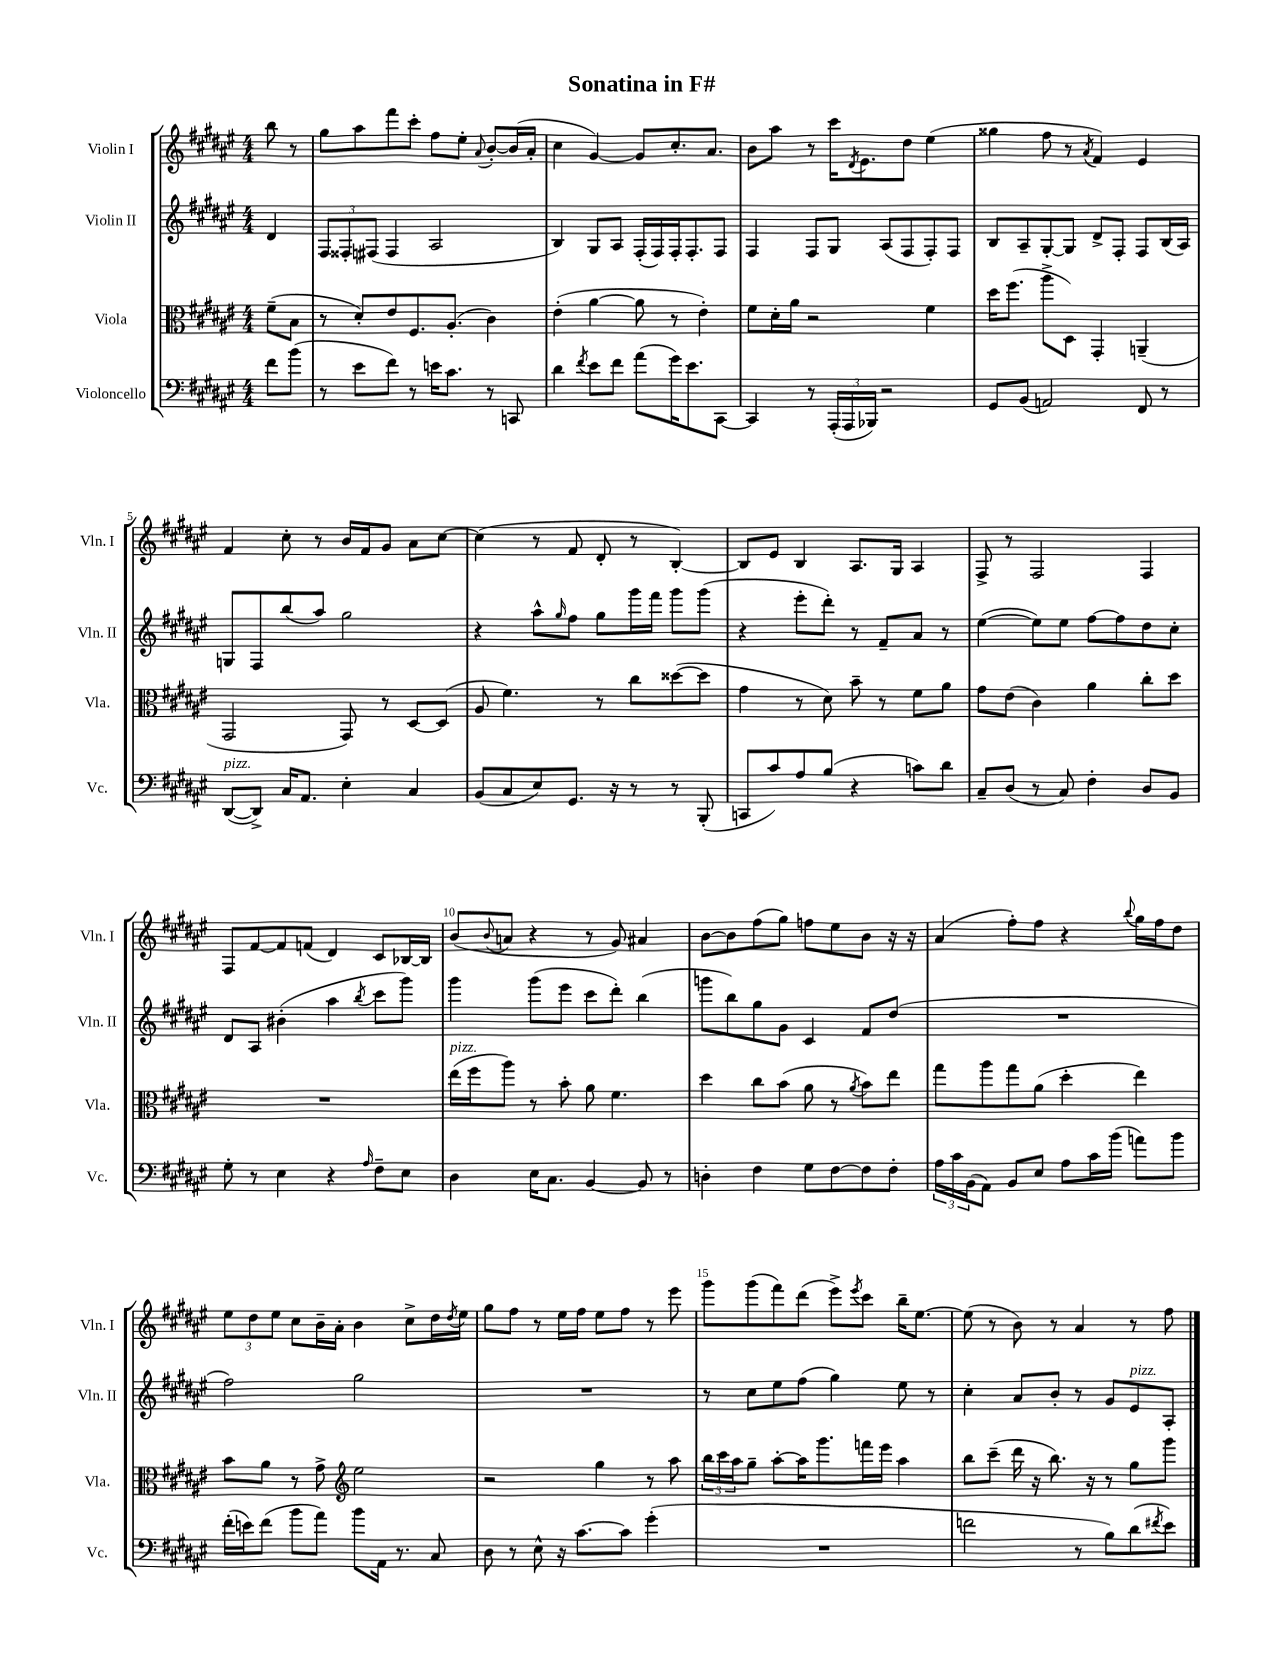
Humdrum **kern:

**kern	**kern	**kern	**kern
*part4	*part3	*part2	*part1
*staff4	*staff3	*staff2	*staff1
*I"Violoncello	*I"Viola	*I"Violin II	*I"Violin I
*I'Vc.	*I'Vla.	*I'Vln. II	*I'Vln. I
*clefF4	*clefC3	*clefG2	*clefG2
*k[f#c#g#d#a#e#]	*k[f#c#g#d#a#e#]	*k[f#c#g#d#a#e#]	*k[f#c#g#d#a#e#]
*M4/4	*M4/4	*M4/4	*M4/4
=	=	=	=
8f#\L	(8f#~\L	4d#/	8bb\
(8b\J	8B\J	.	8r
=1	=1	=1	=1
8r	8r	12F#/L	8gg#\L
.	.	12F##X'/	.
8e#\L	8d#'/L)	.	8aa#\
.	.	(12F#X/J	.
8f#\J)	8e#/	4F#/	8fff#\
8r	8.F#/	.	8ccc#'\J
16en\KL	.	2A#/	8ff#\L
8.c#\J	(8.A#'/J	.	.
.	.	.	8ee#'\J
.	.	.	8qqa#/
8r	4c#\)	.	[8b'/L
8CCn/	.	.	(16b/L]
.	.	.	16a#'/JJ
=2	=2	=2	=2
4d#\	(4e#'\	4B/)	4cc#\
8qf#/	.	.	.
8e#\L	[4a#\	8G#/L	[4g#/)
8f#\J	.	8A#/J	.
(8a#\L	8a#\]	(16F#'/LL	8g#/L]
.	.	16F#/)	.
16g#\K)	8r	16F#'/J	8.cc#'/
8.e#\	.	8.F#'/	.
.	4e#'\)	.	.
.	.	.	8.a#/J
[8CC#\J	.	8F#/J	.
=3	=3	=3	=3
4CC#/]	8f#\L	4F#/	8b\L
.	16d#'\L	.	8aa#\J
.	16a#\JJ	.	.
8r	2r	8F#/L	8r
(24AAA#'/LL	.	8G#/J	16ccc#\KL
24AAA#/	.	.	.
.	.	.	8qd#/
.	.	.	8.e#\
24BBB-X/JJ)	.	.	.
2r	.	(8A#/L	.
.	.	8F#/	8dd#\J
.	4f#\	8F#'/)	(4ee#\
.	.	8F#/J	.
=4	=4	=4	=4
8GG#/L	16dd#\KL	8B/L	4gg##X\
.	(8.ff#\J	.	.
(8BB/J	.	8A#~/	.
2AAn/)	8aa#^\L	[8G#'/	8ff#\
.	8D#\J)	8G#/J]	8r
.	.	.	8qa#/
.	4GG#'/	8d#^/L	4f#/)
.	.	8F#'/J	.
8FF#/	(4AAn~/	8F#/L	4e#/
8r	.	(16B/L	.
.	.	16A#/JJ)	.
!!LO:LB:g=z
=5	=5	=5	=5
!LO:TX:a:i:t=pizz.	!	!	!
([8DD#/L	2GG#/	8Gn/L	4f#/
8DD#^/J])	.	8F#/	.
16C#/KL	.	(8bb/	8cc#'\
8.AA#/J	.	.	.
.	.	8aa#/J)	8r
4E#'\	8GG#/)	2gg#\	16b/LL
.	.	.	16f#/J
.	8r	.	8g#/J
4C#/	[8D#/L	.	8a#\L
.	(8D#/J]	.	[8cc#\J
=6	=6	=6	=6
(8BB/L	8A#/	4r	(4cc#\]
8C#/	4.f#\)	.	.
8E#/)	.	8aa#^^\L	8r
.	.	16qqgg#/	.
8.GG#/J	.	8ff#\J	8f#/
.	8r	8gg#\L	8d#'/
16r	.	.	.
8r	8cc#\L	16ggg#\L	8r
.	.	16fff#\JJ	.
8r	([8dd##X\	8ggg#\L	[4B'/)
(8BBB'/	8dd##\J]	(8ggg#\J	.
=7	=7	=7	=7
8CCn/L	4g#\	4r	8B/L]
8c#/)	.	.	8e#/J
8A#/	8r	8eee#'\L	4B/
(8B/J	8d#\)	8ddd#'\J)	.
4r	8b~\	8r	8.A#/L
.	8r	8f#~/L	.
.	.	.	16G#/Jk
8cn\L)	8f#\L	8a#/J	4A#/
8d#\J	8a#\J	8r	.
=8	=8	=8	=8
8C#~/L	8g#\L	([4ee#\	8F#^/
(8D#/J	(8e#\J	.	8r
8r	4c#\)	8ee#\L])	2F#/
8C#/)	.	8ee#\J	.
4F#'\	4a#\	[8ff#\L	.
.	.	8ff#\]	.
8D#/L	8cc#'\L	8dd#\	4F#/
8BB/J	8dd#\J	8cc#'\J	.
!!LO:LB:g=z
=9	=9	=9	=9
8G#'\	1r	8d#/L	8F#/L
8r	.	8A#/J	[8f#/
4E#\	.	(4b#X'\	8f#/]
.	.	.	(8fn/J
4r	.	4aa#\	4d#/)
16qqA#/	.	8qbb/	.
8F#~\L	.	8ccc#\L	8c#/L
8E#\J	.	8ggg#\J)	[16B-X/L
.	.	.	16B-/JJ]
=10	=10	=10	=10
!	!LO:TX:a:i:t=pizz.	!	!
4D#\	(16ee#\LL	4ggg#\	(8b/L
.	16ff#\J	.	.
.	.	.	8qqb/
.	8aa#\J)	.	8an/J
16E#\KL	8r	(8ggg#\L	4r
8.C#\J	.	.	.
.	8b'\	8eee#\J	.
[4BB/	8a#\	8ccc#\L	8r
.	4.f#\	8ddd#'\J)	8g#/)
8BB/]	.	(4bb\	4a#X/
8r	.	.	.
=11	=11	=11	=11
4Dn'\	4dd#\	8gggn\L	[8b\L
.	.	8bb\)	8b\]
4F#\	8cc#\L	8gg#\	(8ff#\
.	(8b\J	8g#\J	8gg#\J)
8G#\L	8a#\	4c#/	8ffn\L
[8F#\	8r	.	8ee#\
.	8qa#/	.	.
8F#\]	8b\L)	8f#/L	8b\J
8F#'\J	8ee#\J	(8dd#/J	16r
.	.	.	16r
=12	=12	=12	=12
24A#\LL	8gg#\L	1r	(4a#/
24c#\	.	.	.
(24BB\J	.	.	.
8AA#\J)	8aa#\	.	.
8BB/L	8gg#\	.	8ff#'\L)
8E#/J	(8a#\J	.	8ff#\J
8A#\L	4dd#'\	.	4r
16c#\L	.	.	.
(16b\JJ	.	.	.
.	.	.	8qqbb/
8an\L)	4ee#\)	.	16gg#\LL
.	.	.	16ff#\J
8b\J	.	.	8dd#\J
!!LO:LB:g=z
=13	=13	=13	=13
(16f#'\LL	8b\L	2ff#\)	12ee#\L
16en\J)	.	.	.
.	.	.	12dd#\
(8f#\J	8a#\J	.	.
.	.	.	12ee#\J
8b\L	8r	.	8cc#\L
8a#\J)	8g#^\	.	16b~\L
.	.	.	16a#'\JJ
*	*clefG2	*	*
8b\L	2ee#\	2gg#\	4b\
16AA#\Jk	.	.	.
8.r	.	.	.
.	.	.	8cc#^\L
8C#/	.	.	16dd#\L
.	.	.	8qdd#/
.	.	.	16ee#\JJ
=14	=14	=14	=14
8D#\	2r	1r	8gg#\L
8r	.	.	8ff#\J
8E#^^\	.	.	8r
16r	.	.	16ee#\LL
[8.c#\L	.	.	16ff#\JJ
.	4gg#\	.	8ee#\L
8c#\J]	.	.	8ff#\J
(4g#'\	8r	.	8r
.	8aa#\	.	8eee#\
=15	=15	=15	=15
1r	24bb\LL	8r	8ggg#\L
.	24ccc#\	.	.
.	24aa#\J	.	.
.	8gg#~\J	8cc#\L	(8ggg#\
.	[8aa#'\L	8ee#\	8fff#\)
.	16aa#\K]	(8ff#\J	(8ddd#\J
.	8.ggg#\	.	.
.	.	4gg#\)	8eee#^\L)
.	.	.	8qeee#/
.	16fffn\L	.	8ccc#\J
.	16eee#\JJ	.	.
.	4aa#\	8ee#\	16bb~\KL
.	.	.	[8.ee#\J
.	.	8r	.
=16	=16	=16	=16
2fn\	8bb\L	4cc#'\	(8ee#\]
.	(8ccc#~\J	.	8r
.	16ddd#\	8a#/L	8b\)
.	16r	.	.
.	8.bb\)	8b'/J	8r
8r	.	8r	4a#/
.	16r	.	.
8B\L)	8r	8g#/L	.
!	!	!LO:TX:a:i:t=pizz.	!
(8d#\	8gg#\L	8e#/	8r
8qf#X/	.	.	.
8e#\J)	8ggg#\J	8A#'/J	8ff#\
==	==	==	==
*-	*-	*-	*-
